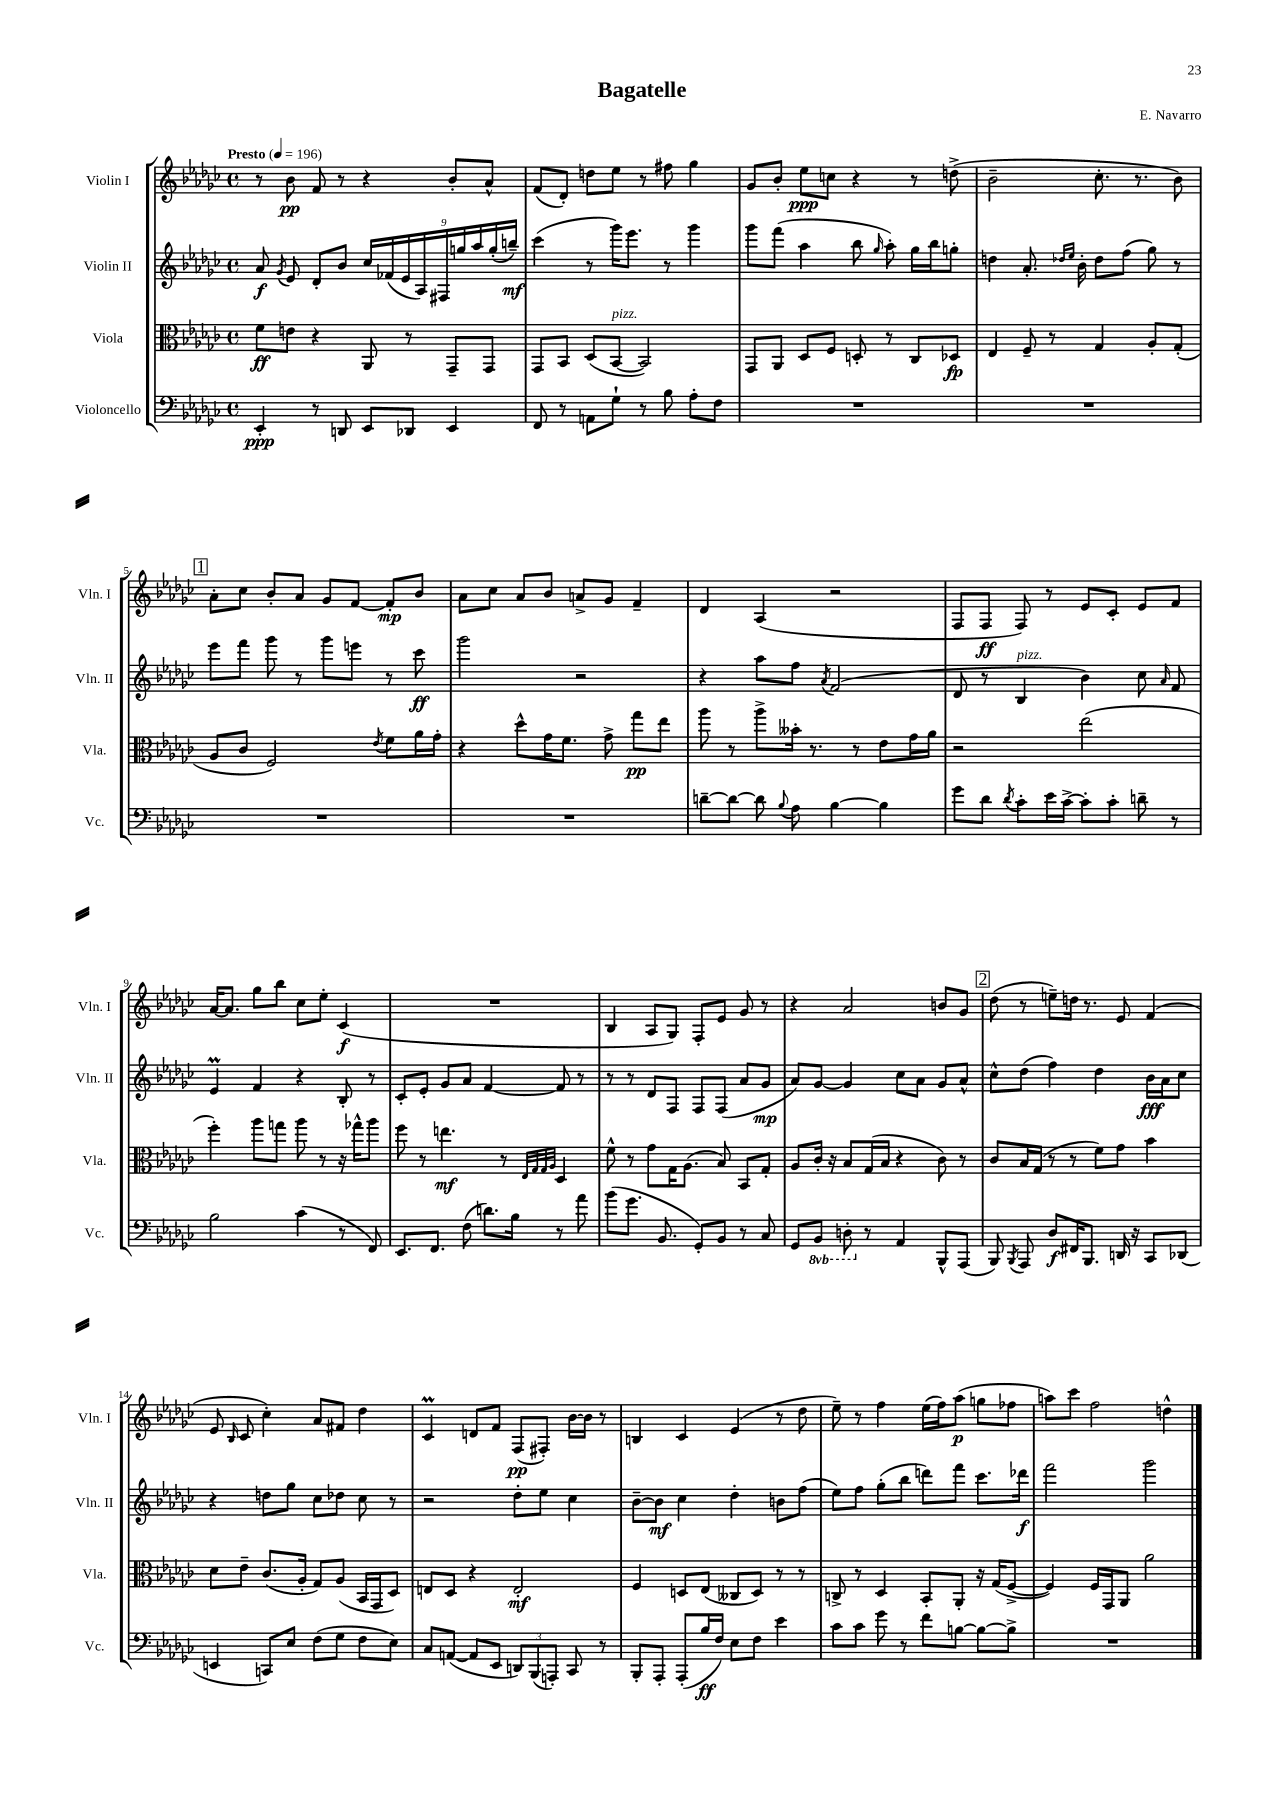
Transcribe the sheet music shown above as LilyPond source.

\header { title = "Bagatelle" composer = "E. Navarro" }
<<
\new StaffGroup <<
\new Staff = "s0" \with { instrumentName = "Violin I" shortInstrumentName = "Vln. I" } {
    \clef treble \key ges \major \defaultTimeSignature \time 4/4 \tempo "Presto" 4 = 196
    \autoBeamOff r8 bes'8\pp f'8 r8 r4 bes'8[-. aes'8]-^ |
    f'8[( des'8]-.) d''8[ ees''8] r8 fis''8 ges''4 |
    ges'8[ bes'8]-. ees''8[\ppp c''8] r4 r8 d''8->( |
    bes'2-- ces''8.-. r8. bes'8) |
    \mark \markup { \box "1" } aes'8[-. ces''8] bes'8[-. aes'8] ges'8[ f'8]~ f'8[-.\mp bes'8] |
    aes'8[ ces''8] aes'8[ bes'8] a'8[-> ges'8] f'4-- |
    des'4 aes4( r2 |
    f8[ f8]\ff f8) r8 ees'8[ ces'8]-. ees'8[ f'8] |
    aes'16[~ aes'8.] ges''8[ bes''8] ces''8[ ees''8]-. ces'4\f( |
    R1 |
    bes4 aes8[ ges8]) f8[-. ees'8] ges'8 r8 |
    r4 aes'2 b'8[ ges'8] |
    \mark \markup { \box "2" } des''8( r8 e''8[--) d''16] r8. ees'8 f'4( |
    ees'8 \grace { bes16 } ces'8 ces''4-.) aes'8[ fis'8] des''4 |
    ces'4\prall d'8[ f'8] f8[\pp( fis8]-.) bes'16[~ bes'16] r8 |
    b4 ces'4 ees'4( r8 des''8 |
    ees''8--) r8 f''4 ees''16[( f''16) aes''8]\p( g''8[ fes''8] |
    a''8[) ces'''8] f''2 d''4-^ \bar "|." |
}
\new Staff = "s1" \with { instrumentName = "Violin II" shortInstrumentName = "Vln. II" } {
    \clef treble \key ges \major \defaultTimeSignature \time 4/4
    \autoBeamOff aes'8\f \acciaccatura { ges'8 } ees'8 des'8[-. bes'8] \tuplet 9/8 { ces''16[ fes'16( ees'16 aes16) fis16 g''16 aes''16 g''16-.( b''16]--\mf) } |
    ces'''4( r8 ges'''16[) ees'''8.] r8 ges'''4 |
    ges'''8[ f'''8]( aes''4 bes''8 \grace { ges''16 } aes''8-.) ges''16[ bes''16 g''8]-. |
    d''4 aes'8.-. \grace { des''16[ ees''16] } bes'16-. des''8[ f''8]( ges''8) r8 |
    \mark \markup { \box "1" } ees'''8[ f'''8] ges'''8 r8 ges'''8[ e'''8] r8 ces'''8\ff |
    ges'''2 r2 |
    r4 aes''8[ f''8] \acciaccatura { aes'8 } f'2( |
    des'8 r8 bes4^\markup { \italic "pizz." } bes'4) ces''8 \grace { aes'16 } f'8 |
    ees'4\prall f'4 r4 bes8-. r8 |
    ces'8[-. ees'8]-. ges'8[ aes'8] f'4~ f'8 r8 |
    r8 r8 des'8[ f8] f8[ f8]( aes'8[ ges'8]\mp |
    aes'8[) ges'8]~ ges'4 ces''8[ aes'8] ges'8[ aes'8]-^ |
    \mark \markup { \box "2" } ces''8[-^ des''8]( f''4) des''4 bes'16[\fff aes'16 ces''8] |
    r4 d''8[ ges''8] ces''8[ des''8] ces''8 r8 |
    r2 des''8[-. ees''8] ces''4 |
    bes'8[~-- bes'8]\mf ces''4 des''4-. b'8[ f''8]( |
    ees''8[) f''8] ges''8[-.( bes''8] d'''8[) f'''8] ces'''8.[ des'''16]\f |
    f'''2 ges'''2 \bar "|." |
}
\new Staff = "s2" \with { instrumentName = "Viola" shortInstrumentName = "Vla." } {
    \clef alto \key ges \major \defaultTimeSignature \time 4/4
    \autoBeamOff f'8[\ff e'8] r4 aes,8 r8 ges,8[-- ges,8] |
    ges,8[ bes,8] des8[( bes,8]~^\markup { \italic "pizz." } bes,2) |
    ges,8[ aes,8] des8[ f8] d8-. r8 ces8[ des8]\fp |
    ees4 f8-- r8 ges4 aes8[-. ges8]-.( |
    \mark \markup { \box "1" } aes8[ ces'8] f2) \acciaccatura { ees'8 } f'8[ aes'16 ges'16]-. |
    r4 des''8[-^ ges'16 f'8.] ges'8-> ges''8[\pp ees''8] |
    aes''8 r8 aes''8[-> beses'16]-. r8. r8 ees'8[ ges'16 aes'16] |
    r2 ees''2( |
    f''4-.) aes''8[ g''8] aes''8 r8 r16 ges''16[-^ aes''8] |
    f''8 r8 e''4.\mf r8 \grace { ees32[ ges32 ges32 aes32] } des4 |
    f'8-^ r8 ges'8[ ges16 aes8.]( bes8) bes,8[ ges8]-. |
    aes8[ ces'16]-. r16 bes8[ ges16( bes16] r4 ces'8) r8 |
    \mark \markup { \box "2" } ces'8[ bes16 ges16]( r8 r8 f'8[) ges'8] bes'4 |
    des'8[ ees'8]-- ces'8.[( aes16]-. ges8[) aes8]( bes,16[ ges,16 des8]) |
    e8[ des8] r4 e2-.\mf |
    f4 d8[ ees8]( ceses8[ d8]) r8 r8 |
    c8-> r8 des4 bes,8[-. aes,8]-. r16 ges16[( f8]~-> |
    f4) f16[ ges,16 aes,8] aes'2 \bar "|." |
}
\new Staff = "s3" \with { instrumentName = "Violoncello" shortInstrumentName = "Vc." } {
    \clef bass \key ges \major \defaultTimeSignature \time 4/4 \set Staff.ottavationMarkups = #ottavation-simple-ordinals
    \autoBeamOff ees,4-.\ppp r8 d,8 ees,8[ des,8] ees,4 |
    f,8 r8 a,8[ ges8]-! r8 bes8 aes8[-. f8] |
    R1 |
    R1 |
    \mark \markup { \box "1" } R1 |
    R1 |
    d'8[~-- d'8]~ d'8 \appoggiatura { bes8 } aes8 bes4~ bes4 |
    ges'8[ des'8] \acciaccatura { des'8 } ces'8[-. ees'16 ces'16]~-> ces'8[-. ces'8]-. d'8-- r8 |
    bes2 ces'4( r8 f,8) |
    ees,8.[ f,8.] f8( d'8.[) bes16] r8 aes'8 |
    bes'8[( ges'8.] bes,8. ges,8[-.) bes,8] r8 ces8 |
    ges,8[ \ottava #-1 bes,,8] d,8-. \ottava #0 r8 aes,4 bes,,8[-^ aes,,8]( |
    \mark \markup { \box "2" } bes,,8) \acciaccatura { bes,,8 } aes,,8 des8[\f fis,16 bes,,8.] d,16 r16 ces,8[ des,8]( |
    e,4 c,8[) ees8] f8[( ges8] f8[ ees8]) |
    ces8[ a,8]~( a,8[ ees,8] \tuplet 3/2 { d,8[) bes,,8( a,,8]-.) } ces,8 r8 |
    bes,,8[-. aes,,8]-. aes,,8[-.( bes16\ff f16]) ees8[ f8] ees'4 |
    ces'8[ ces'8] ges'8 r8 f'8[ b8]~ b8[~ b8]-> |
    R1 \bar "|." |
}
>>
>>
